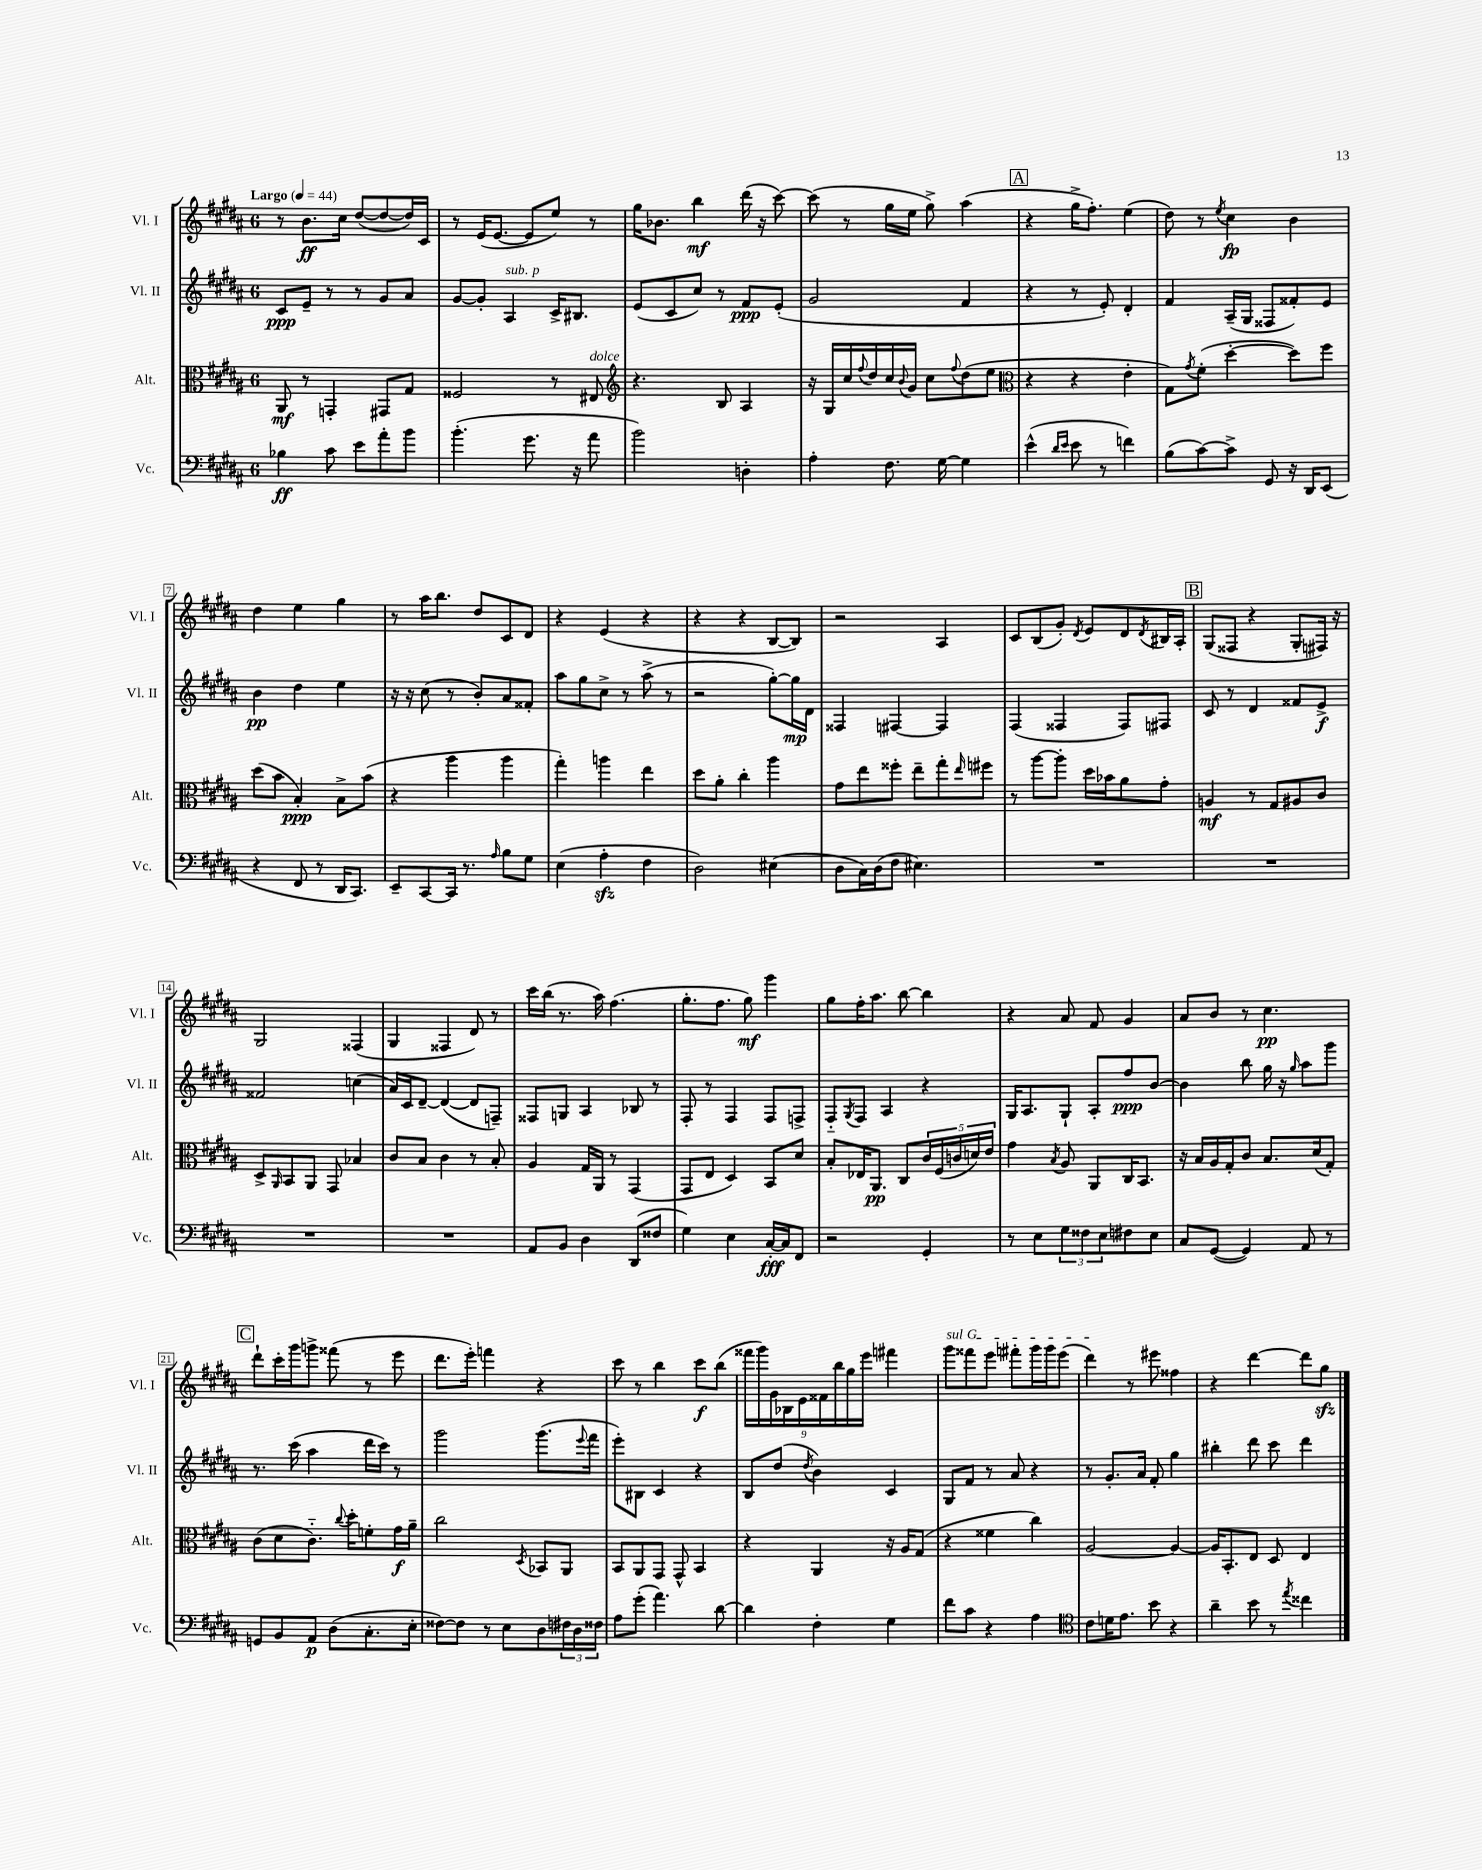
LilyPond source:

<<
\new StaffGroup <<
\new Staff = "s0" \with { instrumentName = "Vl. I" shortInstrumentName = "Vl. I" } {
    \clef treble \key b \major \once \override Staff.TimeSignature.style = #'single-digit \time 6/8 \tempo "Largo" 4 = 44
    r8 b'8.\ff cis''16 dis''8~( dis''8~ dis''16) cis'16 |
    r8 e'16( e'8.~ e'8 e''8) r8 |
    gis''16 bes'8. b''4\mf dis'''16( r16 cis'''8~) |
    cis'''8( r8 gis''16 e''16 gis''8->) ais''4( |
    \mark \markup { \box "A" } r4 gis''16-> fis''8.-.) e''4( |
    dis''8) r8 \acciaccatura { e''8 } cis''4\fp b'4 |
    dis''4 e''4 gis''4 |
    r8 ais''16 b''8. dis''8 cis'8 dis'8 |
    r4 e'4( r4 |
    r4 r4 b8~ b8) |
    r2 ais4 |
    cis'8 b8( gis'8-.) \acciaccatura { dis'8 } e'8 dis'8 \acciaccatura { dis'8 } bis16 ais16-. |
    \mark \markup { \box "B" } gis8( fisis8 r4 gis8-. fis16) r16 |
    gis2 fisis4( |
    gis4 fisis4 dis'8) r8 |
    cis'''16 b''16( r8. ais''16) fis''4.( |
    gis''8.-. fis''8. gis''8\mf) gis'''4 |
    gis''8 fis''16-. ais''8. b''8~ b''4 |
    r4 ais'8 fis'8 gis'4 |
    ais'8 b'8 r8 cis''4.\pp |
    \mark \markup { \box "C" } dis'''8-! cis'''16-. gis'''16 g'''8-> fisis'''8( r8 e'''8 |
    dis'''8. e'''16-.) f'''4 r4 |
    cis'''8 r8 b''4 cis'''8\f b''8( |
    \tuplet 9/8 { fisis'''16 gis'''16) gis'16 bes16 e'16 fisis'16 b''16 gis''16 e'''16 } fis'''4 |
    \once \override TextSpanner.bound-details.left.text = \markup { \italic "sul G" } gis'''8\startTextSpan fisis'''8 e'''8 fis'''8-. gis'''16 gis'''16 e'''8( |
    dis'''4\stopTextSpan) r8 eis'''8 fisis''4 |
    r4 dis'''4~ dis'''8 gis''8\sfz \bar "|." |
}
\new Staff = "s1" \with { instrumentName = "Vl. II" shortInstrumentName = "Vl. II" } {
    \clef treble \key b \major \once \override Staff.TimeSignature.style = #'single-digit \time 6/8
    cis'8\ppp e'8-- r8 r8 gis'8 ais'8 |
    gis'8~ gis'8-. ais4^\markup { \italic "sub. p" } cis'16-> bis8. |
    e'8( cis'8 cis''8) r8 fis'8\ppp e'8-.( |
    gis'2 fis'4 |
    \mark \markup { \box "A" } r4 r8 e'8-.) dis'4-. |
    fis'4 ais16--( gis16 fisis8 fisis'8-.) e'8 |
    b'4\pp dis''4 e''4 |
    r16 r16 cis''8( r8 b'8-.) ais'8 fisis'8-. |
    ais''8 gis''8 cis''8-> r8 ais''8->( r8 |
    r2 gis''8~-.) gis''16\mp dis'16 |
    fisis4 fis4~ fis4 |
    fis4( fisis4 fisis8) fis8 |
    \mark \markup { \box "B" } cis'8 r8 dis'4 fisis'8 e'8->\f |
    fisis'2 c''4( |
    ais'16) cis'16 dis'8~-- dis'4~( dis'8 f8--) |
    fisis8 g8 ais4 bes8 r8 |
    fis8-. r8 fis4 fis8 f8-> |
    fis8-_ \acciaccatura { gis8 } fis8 ais4 r4 |
    gis16 ais8. gis8-! ais8-. fis''8\ppp b'8~ |
    b'4 b''8 gis''16 r16 \grace { gis''16 } ais''8 gis'''8 |
    \mark \markup { \box "C" } r8. cis'''16( ais''4 dis'''16 cis'''16) r8 |
    gis'''2 gis'''8.( \appoggiatura { e'''8 } fis'''16 |
    e'''8-.) bis8 cis'4 r4 |
    b8 dis''8( \acciaccatura { dis''8 } b'4) cis'4 |
    gis8 fis'8 r8 ais'8 r4 |
    r8 gis'8.-. ais'16 fis'8-. gis''4 |
    bis''4-. dis'''8 cis'''8 dis'''4 \bar "|." |
}
\new Staff = "s2" \with { instrumentName = "Alt." shortInstrumentName = "Alt." } {
    \clef alto \key b \major \once \override Staff.TimeSignature.style = #'single-digit \time 6/8
    ais,8\mf r8 g,4-. gis,8 gis8 |
    fisis2 r8 eis8^\markup { \italic "dolce" } |
    \clef treble r4. b8 ais4 |
    r16 gis16 cis''16 \appoggiatura { fis''8 } dis''16 cis''16 \appoggiatura { b'8 } gis'16 cis''8 \appoggiatura { fis''8 } dis''8( e''8 |
    \mark \markup { \box "A" } \clef alto r4 r4 e'4-. |
    gis8) \acciaccatura { gis'8 } fis'8-.( dis''4~-. dis''8) fis''8 |
    dis''8( b'8 b4-.\ppp) b8-> b'8( |
    r4 ais''4 ais''4 |
    gis''4-.) a''4 e''4 |
    dis''8 ais'8-. cis''4-. ais''4 |
    gis'8 e''8 fisis''8-. e''8-- gis''8-. \grace { e''16 } fis''8 |
    r8 ais''8~ ais''8-. dis''16 bes'16 ais'8 gis'8-. |
    \mark \markup { \box "B" } a4\mf r8 gis8 ais8 cis'8 |
    dis8-> \grace { ais,16 } b,8 ais,8 gis,8 bes4 |
    cis'8 b8 cis'4 r8 b8-. |
    ais4 gis16 ais,16 r8 gis,4( |
    gis,8 e8 dis4) b,8 dis'8 |
    b8-. ees16 ais,8.\pp cis8 \tuplet 5/4 { cis'16 fis16( c'16 d'16) e'16 } |
    gis'4 \acciaccatura { b8 } ais8 ais,8 cis16 b,8. |
    r16 b16 ais16 gis16-. cis'8 b8. dis'16( gis8-.) |
    \mark \markup { \box "C" } cis'8( dis'8 cis'8.-_) \appoggiatura { cis''8 } dis''16-. f'8-. gis'16\f ais'16-- |
    cis''2 \acciaccatura { dis8 } bes,8 ais,8 |
    b,8 ais,8 gis,8 gis,8-^ b,4 |
    r4 ais,4 r16 ais16 gis8( |
    r4 fisis'4 cis''4) |
    ais2~ ais4~ |
    ais16 b,8.-. e8 dis8 e4 \bar "|." |
}
\new Staff = "s3" \with { instrumentName = "Vc." shortInstrumentName = "Vc." } {
    \clef bass \key b \major \once \override Staff.TimeSignature.style = #'single-digit \time 6/8
    bes4\ff cis'8 e'8 ais'8-. b'8 |
    b'4.-.( gis'8. r16 ais'8 |
    b'2) d4-. |
    ais4-. fis8. gis16~ gis4 |
    \mark \markup { \box "A" } e'4-^( \grace { dis'16 e'16 } e'8 r8 f'4) |
    b8( cis'8~) cis'8-> gis,8 r16 dis,16 e,8( |
    r4 fis,8 r8 dis,16 cis,8.) |
    e,8-- cis,8~ cis,16 r8. \grace { ais16 } b8 gis8 |
    e4( ais4-.\sfz fis4 |
    dis2) eis4( |
    dis8 cis16) dis16( fis8 eis4.) |
    R2. |
    \mark \markup { \box "B" } R2. |
    R2. |
    R2. |
    ais,8 b,8 dis4 dis,8( fisis8 |
    gis4) e4 cis16~-.\fff cis16 fis,8 |
    r2 gis,4-. |
    r8 e8 \tuplet 3/2 { gis8 fisis8 e8 } fis8 e8 |
    cis8 gis,8~( gis,4) ais,8 r8 |
    \mark \markup { \box "C" } g,8 b,8 ais,8\p dis8( cis8.-. e16-. |
    fisis8~) fisis8 r8 e8 dis8 \tuplet 3/2 { fis16 dis16 fisis16 } |
    ais8 gis'8-.( ais'4.) dis'8~ |
    dis'4 fis4-. gis4 |
    fis'8 cis'8 r4 ais4 |
    \clef tenor cis'8 d'16 e'8. b'8 r4 |
    ais'4-- b'8 r8 \acciaccatura { e''8 } cisis''4 \bar "|." |
}
>>
>>
\layout { \context { \Score \override BarNumber.stencil = #(make-stencil-boxer 0.1 0.3 ly:text-interface::print) } }
